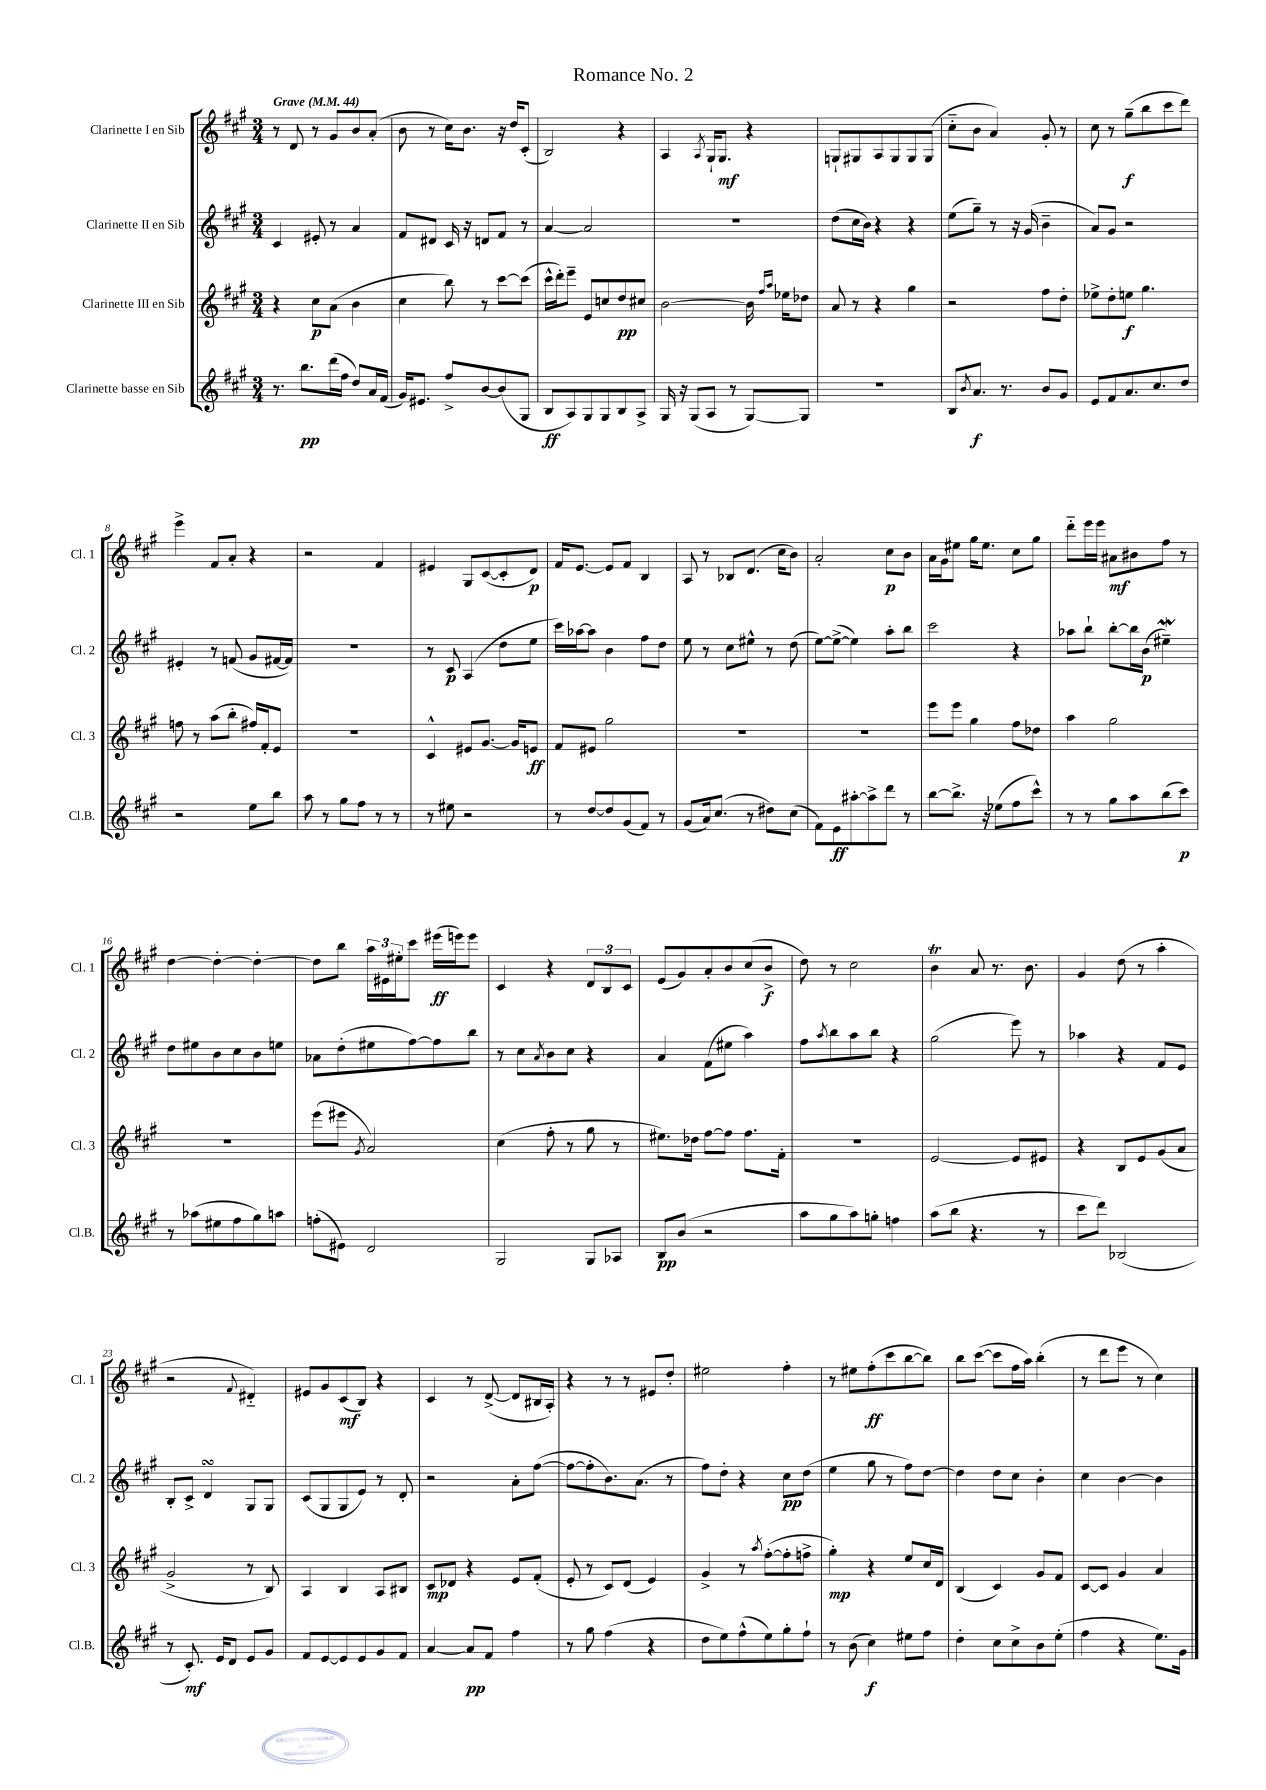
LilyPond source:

\header { title = "Romance No. 2" }
<<
\new StaffGroup <<
\new Staff = "s0" \with { instrumentName = "Clarinette I en Sib" shortInstrumentName = "Cl. 1" } {
    \clef treble \key a \major \numericTimeSignature \time 3/4 \tempo "Grave" 4 = 44
    r8 d'8 r8 gis'8 b'8 a'8-.( |
    b'8 r8 cis''16) b'8. r16 d''16 cis'8-.( |
    b2) r4 |
    a4 \acciaccatura { a8 } gis16-! gis8.\mf r4 |
    g8-! gis8 a8 gis8 gis8 gis8( |
    cis''8-_ b'8 a'4) gis'8-. r8 |
    cis''8 r8 gis''8--\f( b''8 cis'''8 d'''8) |
    e'''4-> fis'8 a'8-. r4 |
    r2 fis'4 |
    eis'4 gis8 cis'8~( cis'8-. d'8\p) |
    fis'16 e'8.~ e'8 fis'8 b4 |
    a8 r8 bes8 d'8.( cis''16 b'8) |
    a'2-. cis''8\p b'8 |
    a'16 gis'16 eis''8 gis''16 eis''8. cis''8 gis''8 |
    d'''8-_ e'''16 e'''16 ais'8\mf bis'8 fis''8 r8 |
    d''4~ d''4~-. d''4~-. |
    d''8 b''8 \tuplet 3/2 { a''16 eis'16 eis''16-. } cis'''8 eis'''16\ff( e'''16) e'''8 |
    cis'4 r4 \tuplet 3/2 { d'8 b8 cis'8 } |
    e'8( gis'8) a'8-. b'8 cis''8( b'8->\f |
    d''8) r8 cis''2 |
    b'4\trill a'8 r8. b'8. |
    gis'4 d''8( r8 a''4-. |
    r2 \appoggiatura { fis'8 } dis'4-_) |
    eis'8 gis'8 cis'8\mf( b8) r4 |
    cis'4 r8 d'8~->( d'8 bis16 a16-.) |
    r4 r8 r8 eis'8 d''8-. |
    eis''2 fis''4-. |
    r8 eis''8 fis''8-.\ff( cis'''8 b''8~ b''8) |
    b''8 cis'''8~( cis'''8 fis''16 a''16) b''4-.( |
    r8 d'''8 e'''8 r8 cis''4) \bar "|." |
}
\new Staff = "s1" \with { instrumentName = "Clarinette II en Sib" shortInstrumentName = "Cl. 2" } {
    \clef treble \key a \major \numericTimeSignature \time 3/4
    cis'4 eis'8-. r8 a'4 |
    fis'8 dis'8 cis'16 r16 d'8 fis'8 r8 |
    a'4~ a'2 |
    R2. |
    d''8( cis''16 b'16) r4 r4 |
    e''8( gis''8--) r8 r16 gis'16( b'4-- |
    a'8) gis'8 r2 |
    eis'4-. r8 f'8( gis'8 fis'16~ fis'16) |
    R2. |
    r8 cis'8\p a4( d''8 e''8 |
    cis'''16) aes''16~ aes''8 b'4 fis''8 d''8 |
    e''8 r8 cis''8 eis''8-^ r8 d''8( |
    e''8~) e''8~->( e''4) a''8-. b''8 |
    cis'''2 r4 |
    aes''8 b''8-! b''8~-. b''16 b'16\p( eis''4--\mordent) |
    d''8 eis''8 b'8 cis''8 b'8 e''8 |
    aes'8 d''8-.( eis''8 fis''8~) fis''8 b''8 |
    r8 cis''8 \acciaccatura { a'8 } b'8 cis''8 r4 |
    a'4 fis'8( eis''8 a''4) |
    fis''8 \acciaccatura { a''8 } b''8 a''8 b''8 r4 |
    gis''2( e'''8) r8 |
    aes''4 r4 fis'8 e'8 |
    b8-. cis'8-> d'4\turn gis8 gis8 |
    cis'8( gis8 gis8 e'8) r8 d'8-. |
    r2 a'8-. fis''8~( |
    fis''8~ fis''8-. b'8.) a'8.( r8 |
    fis''8) d''8-. r4 cis''8\pp d''8( |
    e''4 gis''8 r8 fis''8) d''8~ |
    d''4 d''8 cis''8 b'4-. |
    cis''4 b'4~ b'4 \bar "|." |
}
\new Staff = "s2" \with { instrumentName = "Clarinette III en Sib" shortInstrumentName = "Cl. 3" } {
    \clef treble \key a \major \numericTimeSignature \time 3/4
    r4 cis''8\p a'8( b'4 |
    cis''4 b''8) r8 cis'''8~ cis'''8( |
    cis'''16-^ d'''16-.) e'''8-- e'8 c''8 d''8\pp cis''8 |
    b'2~ b'16 \grace { fis''16 a''16 } ees''16 des''8 |
    a'8 r8 r4 gis''4 |
    r2 fis''8 d''8-. |
    ees''8-> d''8-. e''8\f gis''4. |
    f''8 r8 a''8( b''8-. fis''16) fis'16-. e'8 |
    R2. |
    cis'4-^ eis'8 gis'8.~ gis'16 e'8\ff |
    fis'8 eis'8 gis''2 |
    R2. |
    R2. |
    e'''8 e'''8 gis''4 fis''8 des''8 |
    a''4 gis''2 |
    R2. |
    e'''8( eis'''8 \acciaccatura { gis'8 } a'2) |
    cis''4( fis''8-. r8 gis''8 r8 |
    eis''8.) des''16 fis''8~ fis''8 fis''8. fis'16-. |
    R2. |
    e'2~ e'8 eis'8 |
    r4 b8 e'8 gis'8( a'8 |
    gis'2-> r8 b8) |
    a4 b4 a8 bis8 |
    cis'8\mp des'8 r4 e'8 fis'8-.( |
    e'8-. r8 cis'8) d'8( e'4) |
    gis'4-> r8 \acciaccatura { a''8 } fis''8~-.( fis''8-. f''8-> |
    gis''4-.\mp) r4 e''8 cis''16 d'16 |
    b4( cis'4) gis'8 fis'8 |
    cis'8~ cis'8 gis'4 a'4 \bar "|." |
}
\new Staff = "s3" \with { instrumentName = "Clarinette basse en Sib" shortInstrumentName = "Cl.B." } {
    \clef treble \key a \major \numericTimeSignature \time 3/4
    r8. b''8.\pp d'''16( fis''16 d''8) a'16 fis'16( |
    gis'16) eis'8. fis''8-> b'8~ b'8( gis8 |
    b8\ff a8) gis8 gis8 b8 a8-> |
    gis16 r16 gis8( a8 r8 gis8~) gis8 |
    R2. |
    b8 \acciaccatura { b'8 } a'8.\f r8. b'8 gis'8 |
    e'8 fis'8 a'8. cis''8. d''8 |
    r2 e''8 b''8 |
    a''8 r8 gis''8 fis''8 r8 r8 |
    r8 eis''8 r2 |
    r8 d''8~ d''8 gis'8( fis'8) r8 |
    gis'8( a'16) cis''8.( r8 dis''8) cis''8( |
    fis'8) e'8\ff ais''8~-. ais''8-> d'''8 r8 |
    b''8~ b''8.-> r16 ees''8( fis''8 cis'''8-^) |
    r8 r8 gis''8 a''8 b''8( cis'''8\p) |
    r8 aes''8( eis''8 fis''8 gis''8) a''8 |
    f''8-.( eis'8) d'2 |
    gis2 gis8 aes8 |
    b8\pp b'8( r2 |
    a''8 gis''8 a''8) g''8-. f''4 |
    a''8( b''8 r4. r8 |
    cis'''8 d'''8) bes2( |
    r8 cis'8.-.\mf) e'16 d'8 e'8 gis'8 |
    fis'8 e'8~ e'8 e'8 gis'8 fis'8 |
    a'4~ a'8\pp fis'8 fis''4 |
    r8 gis''8 fis''4( r4 |
    d''8 e''8) fis''8-^( e''8) gis''8-. fis''8-! |
    r8 b'8( cis''4\f) eis''8 fis''8 |
    d''4-. cis''8 cis''8-> b'8 e''8-.( |
    fis''4 r4 e''8.) gis'16 \bar "|." |
}
>>
>>
